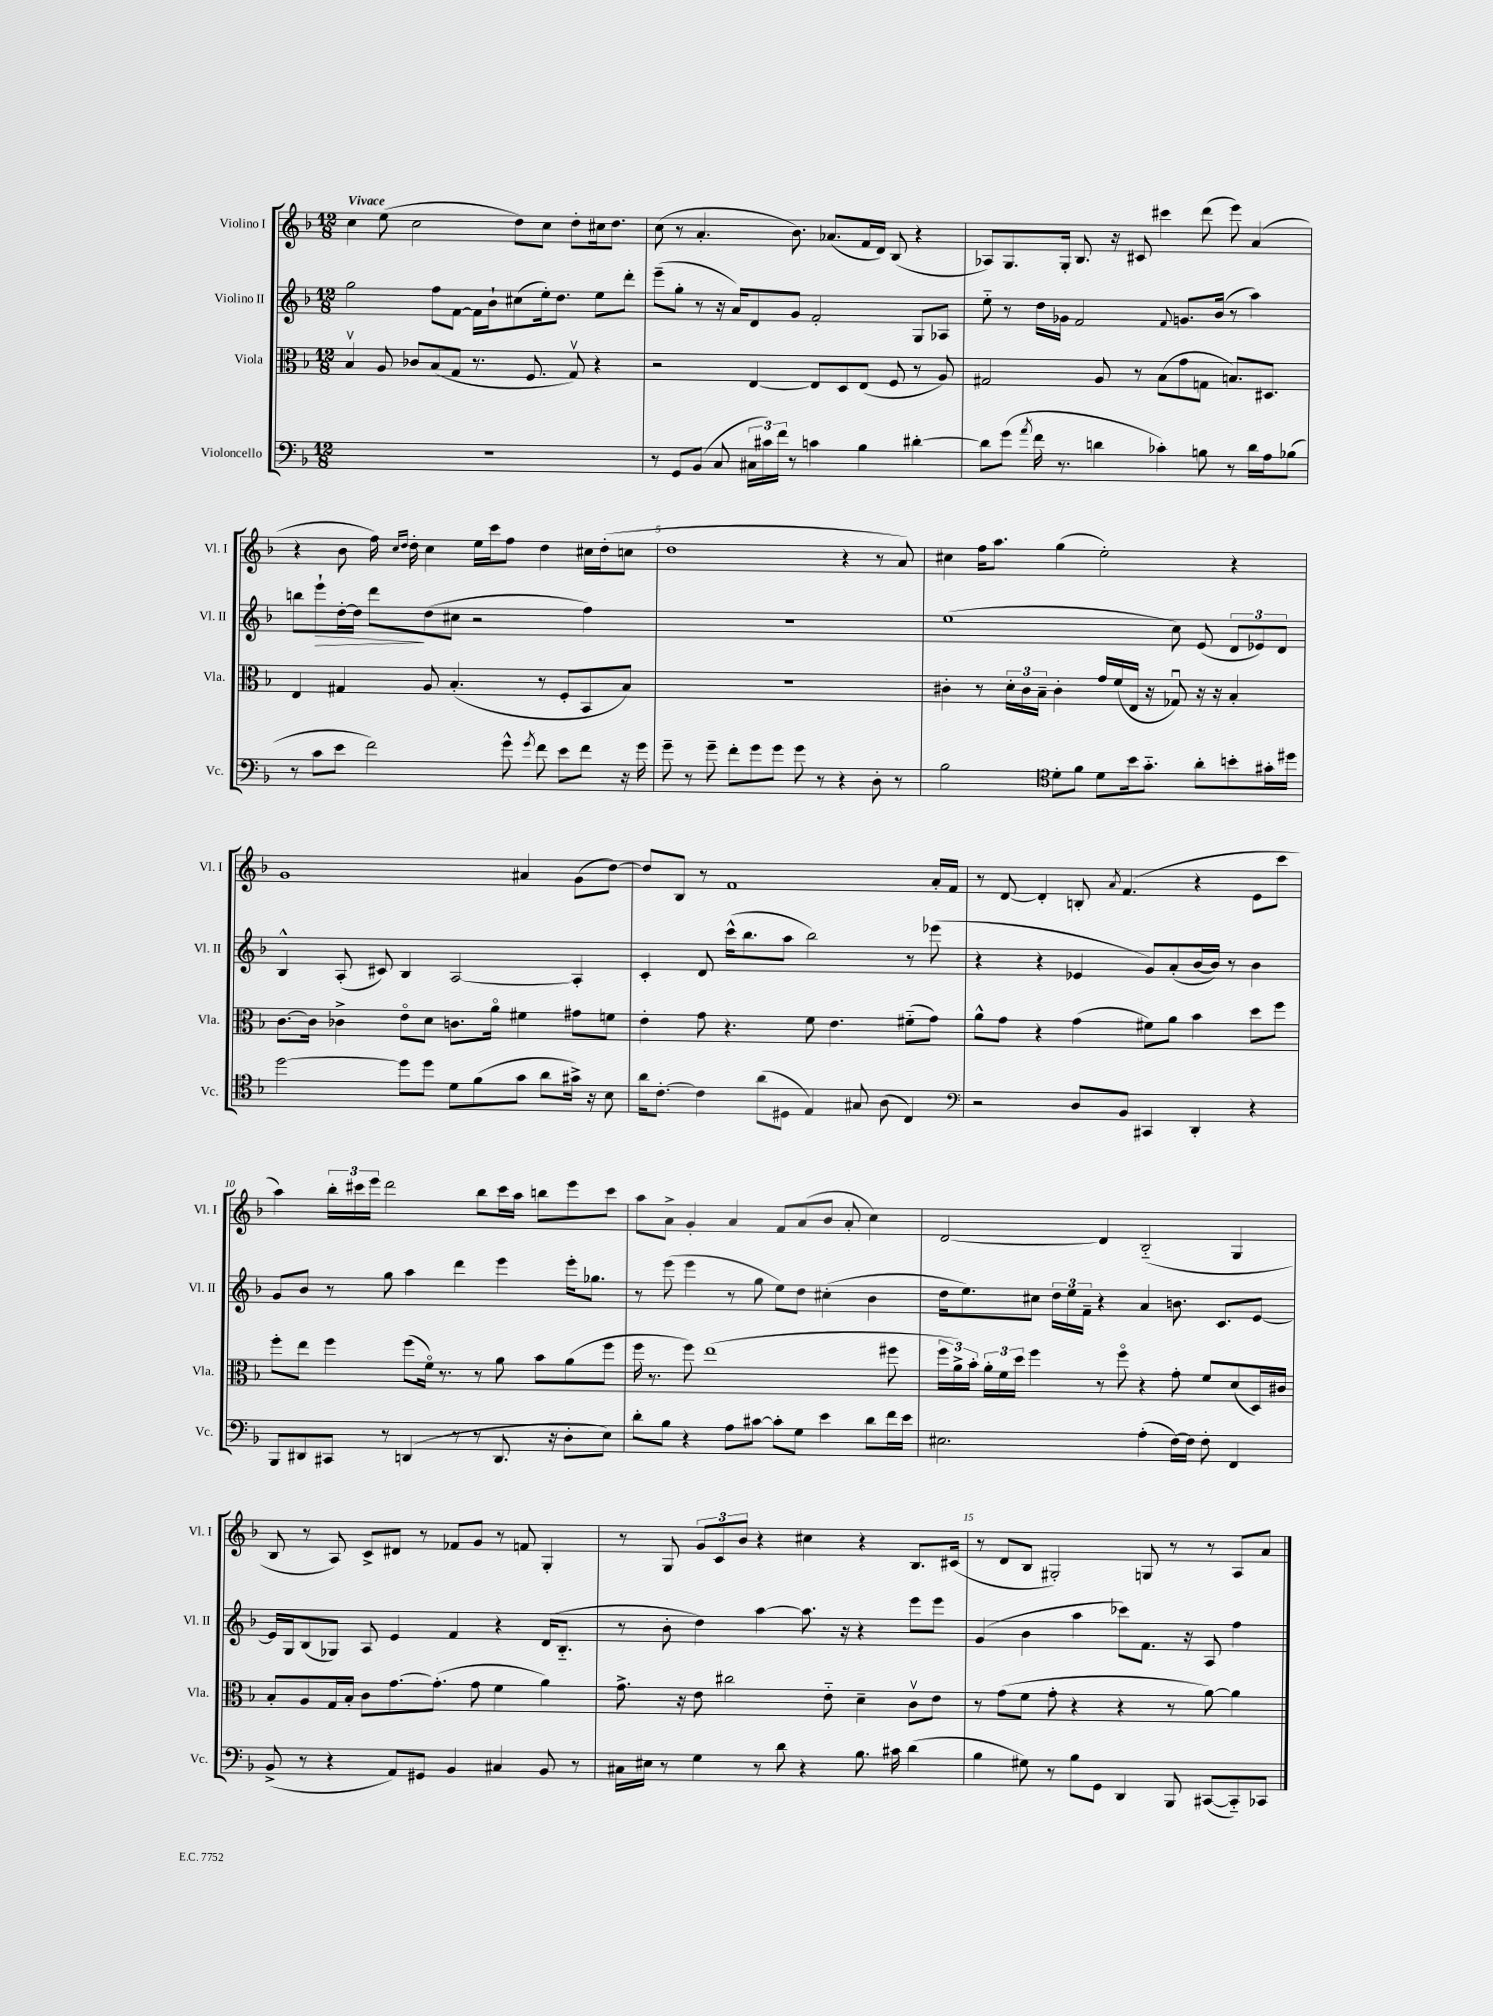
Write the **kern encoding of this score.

**kern	**kern	**kern	**kern
*staff4	*staff3	*staff2	*staff1
*clefF4	*clefC3	*clefG2	*clefG2
*k[b-]	*k[b-]	*k[b-]	*k[b-]
*M12/8	*M12/8	*M12/8	*M12/8
1.r	4B-v	2gg	4cc
.	8A	.	(8ee
.	8c-	.	2cc
.	(8B-	8ff	.
.	8G	[8f	.
.	8.r	16f]	.
.	.	16b-`	.
.	.	(8cc#	8dd)
.	8.F	.	.
.	.	16ee')	8cc
.	.	8.dd	.
.	8Gv)	.	8dd'
.	4r	8ee	16cc#
.	.	.	8.dd
.	.	8ddd'	.
=	=	=	=
8r	2r	(8eee~	(8cc
8GG	.	8gg'	8r
(8BB-	.	8r	4.a'
8C	.	16r	.
.	.	16a)	.
24C#	[4E	8d	.
24c#)	.	.	.
24f	.	.	.
8r	.	8g	8.b-)
4c	8E]	2f'	.
.	.	.	(8.a-
.	8D	.	.
4B-	(8E	.	16f
.	.	.	16d)
.	8F	.	(8B-
[4d#'	8r	8G	4r
.	8A)	8A-	.
=	=	=	=
8d#]	2G#	8ee'~	8A-)
(8g	.	8r	8.G
8qa	.	.	.
16f	.	16dd	.
8.r	.	16g-	16G'
.	.	2f	8.B-
4d	8A	.	.
.	.	.	16r
.	8r	.	8c#
4c-')	(8B-	.	4ccc#
.	.	8qqf	.
.	8g	8.g	.
8B	8G	.	(8ddd
.	.	(16b-	.
8r	8.B)	8r	8eee)
16d	.	4aa)	(4a
16A	8.D#	.	.
(8B-	.	.	.
=	=	=	=
8r	4E	8bb	4r
8c	.	8eee`	.
8e	4G#	[16dd'	8b-
.	.	16dd]	.
2f)	.	8ddd	16ff)
.	.	.	16qqcc
.	.	.	16qqdd
.	.	.	16dd'
.	8A	(8dd	4cc
.	(4.B-'	8cc#	.
.	.	2r	16ee
.	.	.	16ccc
8g^^	.	.	8ff
8qg	.	.	.
8f	8r	.	4dd
8e	8F'	.	.
8f	8BB-	4ff)	16cc#
.	.	.	(16dd'
16r	8B-)	.	8cc
16g	.	.	.
=	=	=	=
8g~	1.r	1.r	1dd
8r	.	.	.
8g~	.	.	.
8f'	.	.	.
8g	.	.	.
8g	.	.	.
8g	.	.	.
8r	.	.	.
4r	.	.	4r
8D'	.	.	8r
8r	.	.	8a)
=	=	=	=
2B-	4c#'	(1ee	4cc#
.	8r	.	16ff
.	.	.	8.aa
.	24d'	.	.
.	24c#	.	.
.	24B-~	.	.
*clefC4	*	*	*
8d'	4c#'	.	(4gg
8f	.	.	.
8d	16g	.	2ee')
.	(16f	.	.
16b-	16E	.	.
8.g'~	16r	.	.
.	8G-u)	8cc)	.
8a'	16r	(8e	.
.	16r	.	.
8b'	4B-'	12d	4r
.	.	12e-)	.
16g#'	.	.	.
.	.	12d	.
16dd#	.	.	.
=	=	=	=
[2dd	[8.c	4B-^^	1g
.	16c]	.	.
.	4c-^	(8A'	.
.	.	8c#)	.
8dd]	8eo	4B-	.
8dd	8d	.	.
8d	8.c	[2A	.
(8f	.	.	.
.	16ao	.	.
8g	4f#	.	4a#
8a	.	.	.
16g#^)	8g#	4A']	(8g
16r	.	.	.
8B-	8f	.	[8dd)
=	=	=	=
16a	4e'	4c'	8dd]
[8.c'	.	.	.
.	.	.	8B-
4c]	8g	8d	8r
.	4.r	(16ccc^^	1f
.	.	8.bb-	.
(8a	.	.	.
8D#	.	8aa	.
4E)	8f	2bb-)	.
.	4.e	.	.
8G#	.	.	.
(8A	.	.	.
4C)	(8f#'~	8r	.
.	8g)	(8eee-	16a'
.	.	.	16f
=	=	=	=
*clefF4	*	*	*
2r	8a^^	4r	8r
.	8g	.	[8d
.	4r	4r	4d']
8D	(4g	4e-	8B'
.	.	.	8qa
8BB-	.	.	(4.f
4CC#	8f#)	8g)	.
.	8a	(8a'	.
4DD'	4b-	[16b-	4r
.	.	16b-])	.
.	.	8r	.
4r	8dd	4b-	8e
.	8ff	.	8ccc
=	=	=	=
8BBB-	8ff'	8g	4aa)
8DD#	8ee	8b-	.
8CC#	4ff	8r	24bb-'
.	.	.	24ccc#
.	.	.	24eee
8r	.	8gg	2ddd
(4DD	(8ff	4aa	.
.	16fo)	.	.
.	8.r	.	.
8r	.	4ddd	.
8r	8r	.	8bb-
8.DD	8a	4eee	16ccc#
.	.	.	16aa
.	8b-	.	8bb
16r	.	.	.
8D'	(8a	16eee'	8eee
.	.	8.gg-	.
8E)	8ff	.	8ccc#
=	=	=	=
8d'	16ff	8r	8aa
.	8.r	.	.
8B-	.	(8eee	8a^
4r	8ff)	4eee	4g'
.	(1ee	.	.
8A	.	8r	4a
[8c#	.	8gg	.
8c#']	.	8ee)	8f
8G	.	8dd	(8a
4e	.	(4cc#'	8b-
.	.	.	8a'
8d	.	4b-	4cc)
16f	8ff#	.	.
16e	.	.	.
=	=	=	=
2.E#	24ff	16dd	[2d
.	24a^)	.	.
.	.	8.ee)	.
.	24b-'	.	.
.	24a'	.	.
.	24f	.	.
.	24dd	.	.
.	4ff	8cc#	.
.	.	24dd	.
.	.	24ee	.
.	.	24f~	.
.	8r	4r	4d]
.	8ffo	.	.
(4A'	4r	4a	(2B-'~
[16F)	8g'	8.b	.
16F]	.	.	.
8F'	8f	.	.
.	.	8.c	.
4FF	(8d	.	4G
.	16D)	[8e	.
.	16c#	.	.
=	=	=	=
(8BB-^	8B-'	16e]	8B-
.	.	16G	.
8r	8A	(8B-	8r
4r	16G	8G-)	8A)
.	16B-'	.	.
.	8c	8A	8c^
8AA)	[8.g	4e	8d#
8GG#	.	.	8r
.	(8.g']	.	.
4BB-	.	4f	8f-
.	8g	.	8g
4C#	4f	4r	8r
.	.	.	8f
8BB-	4a)	(16d	4G'
.	.	8.B-'~	.
8r	.	.	.
=	=	=	=
16C#	8.g^	8r	8r
16E#	.	.	.
8r	.	8b-'	8G
.	16r	.	.
4G	8e	4dd)	12g
.	.	.	12c
.	2cc#	.	.
.	.	.	12b-
8r	.	[4aa	4r
8d	.	.	.
4r	.	8.aa]	4cc#
.	8e'~	.	.
.	.	16r	.
8.B-	4d~	4r	4r
16c#	.	.	.
(4d	8cv	8eee	8.B-
.	8e	8eee	.
.	.	.	(16c#
=	=	=	=
4B-	8r	(4g	8r
.	(8g	.	8d
8G#)	8f	4b-	8B-
8r	8g'	.	2G#')
8B-	4r	4aa	.
8GG	.	.	.
4DD	4r	8ccc-)	.
.	.	8.f	8G
8BBB-	8r	.	8r
.	.	16r	.
([8CC#	[8a)	8A	8r
8CC#'~])	4a]	4ff	8A
8CC-	.	.	8a
==	==	==	==
*-	*-	*-	*-
